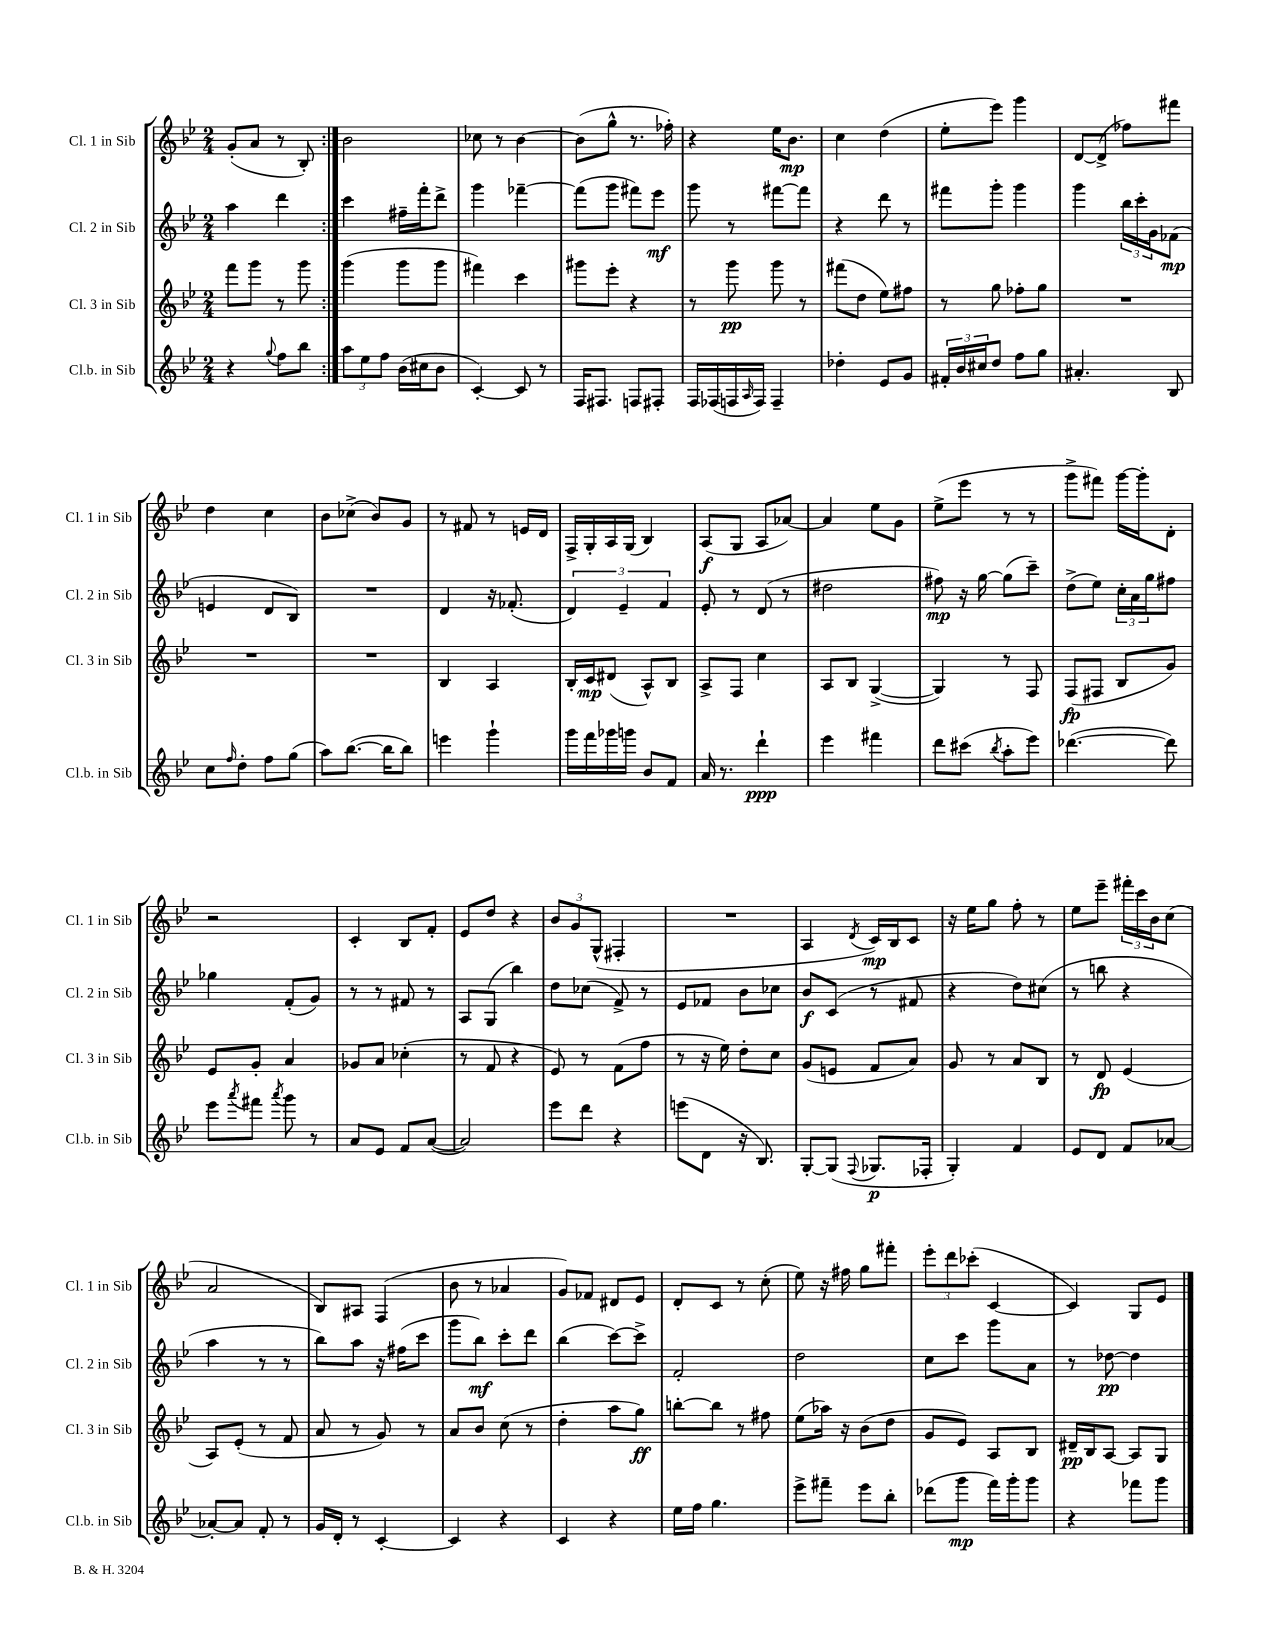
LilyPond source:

<<
\new StaffGroup <<
\new Staff = "s0" \with { instrumentName = "Cl. 1 in Sib" shortInstrumentName = "Cl. 1 in Sib" } {
    \clef treble \key bes \major \numericTimeSignature \time 2/4
    \repeat volta 2 { g'8-.( a'8 r8 bes8-.) | }
    bes'2 |
    ces''8 r8 bes'4~ |
    bes'8( g''8-^ r8. fes''16-.) |
    r4 ees''16 bes'8.\mp |
    c''4 d''4( |
    ees''8-. ees'''8) g'''4 |
    d'8~ d'8->( fes''8) fis'''8 |
    d''4 c''4 |
    bes'8 ces''8->( bes'8) g'8 |
    r8 fis'8 r8 e'16 d'16 |
    f16-> g16-. a16 g16( bes4) |
    a8\f( g8 a8 aes'8~) |
    aes'4 ees''8 g'8 |
    ees''8->( ees'''8 r8 r8 |
    g'''8-> fis'''8) g'''16~ g'''16-. d'8-. |
    r2 |
    c'4-. bes8 f'8-. |
    ees'8 d''8 r4 |
    \tuplet 3/2 { bes'8 g'8 g8-^( } fis4-. |
    R2 |
    a4 \acciaccatura { d'8 } c'16\mp) bes16 c'8 |
    r16 ees''16 g''8 f''8-. r8 |
    ees''8 ees'''8-- \tuplet 3/2 { fis'''16-. c'''16 bes'16 } c''8( |
    a'2 |
    bes8) ais8 f4( |
    bes'8 r8 aes'4 |
    g'8) fes'8 dis'8 ees'8 |
    d'8-. c'8 r8 c''8-.( |
    ees''8) r16 fis''16 g''8 fis'''8-. |
    \tuplet 3/2 { ees'''8-. d'''8 ces'''8-.( } c'4~ |
    c'4) g8 ees'8 \bar "|." |
}
\new Staff = "s1" \with { instrumentName = "Cl. 2 in Sib" shortInstrumentName = "Cl. 2 in Sib" } {
    \clef treble \key bes \major \numericTimeSignature \time 2/4
    \repeat volta 2 { a''4 d'''4 | }
    c'''4 fis''16-- f'''16-. d'''8-> |
    g'''4 fes'''4~-- |
    fes'''8( g'''8 fis'''8) ees'''8\mf |
    g'''8 r8 fis'''8~ fis'''8 |
    r4 d'''8 r8 |
    fis'''8 g'''8-. g'''4 |
    g'''4 \tuplet 3/2 { bes''16 c'''16-. g'16 } fes'8\mp( |
    e'4 d'8 bes8) |
    R2 |
    d'4 r16 fes'8.-.( |
    \tuplet 3/2 { d'4) ees'4-- f'4 } |
    ees'8-. r8 d'8( r8 |
    dis''2 |
    fis''8\mp) r16 g''16~ g''8( c'''8--) |
    d''8->( ees''8) \tuplet 3/2 { c''16-. a'16 g''16 } fis''8 |
    ges''4 f'8-.( g'8) |
    r8 r8 fis'8 r8 |
    a8 g8( bes''4) |
    d''8 ces''8( f'8->) r8 |
    ees'8 fes'8 bes'8 ces''8 |
    bes'8\f c'8( r8 fis'8 |
    r4 d''8) cis''8( |
    r8 b''8 r4 |
    a''4 r8 r8 |
    bes''8) a''8 r16 fis''16( c'''8 |
    g'''8 bes''8\mf) c'''8-. d'''8 |
    bes''4( c'''8~) c'''8-> |
    f'2-. |
    d''2 |
    c''8 c'''8 g'''8 a'8 |
    r8 des''8~\pp des''4 \bar "|." |
}
\new Staff = "s2" \with { instrumentName = "Cl. 3 in Sib" shortInstrumentName = "Cl. 3 in Sib" } {
    \clef treble \key bes \major \numericTimeSignature \time 2/4
    \repeat volta 2 { f'''8 g'''8 r8 g'''8 | }
    g'''4( g'''8 g'''8 |
    fis'''4) c'''4 |
    gis'''8 ees'''8-. r4 |
    r8 g'''8\pp g'''8 r8 |
    fis'''8( d''8 ees''8) fis''8 |
    r8 g''8 fes''8-. g''8 |
    R2 |
    R2 |
    R2 |
    bes4 a4 |
    bes16-. c'16\mp dis'8( a8-^) bes8 |
    a8-> f8 c''4 |
    a8 bes8 g4~->( |
    g4) r8 f8 |
    f8\fp( fis8 bes8 g'8) |
    ees'8 g'8-. a'4 |
    ges'8 a'8 ces''4-.( |
    r8 f'8 r4 |
    ees'8) r8 f'8( f''8 |
    r8 r16 ees''16) d''8-. c''8 |
    g'8( e'8 f'8 a'8) |
    g'8 r8 a'8 bes8 |
    r8 d'8\fp ees'4( |
    a8) ees'8-.( r8 f'8 |
    a'8 r8 g'8) r8 |
    a'8 bes'8 c''8( r8 |
    d''4-. a''8 g''8\ff) |
    b''8~-. b''8 r8 fis''8 |
    ees''8( aes''16) r16 bes'8( d''8 |
    g'8 ees'8) a8 bes8 |
    dis'16--\pp bes16 a8~ a8 g8 \bar "|." |
}
\new Staff = "s3" \with { instrumentName = "Cl.b. in Sib" shortInstrumentName = "Cl.b. in Sib" } {
    \clef treble \key bes \major \numericTimeSignature \time 2/4
    \repeat volta 2 { r4 \appoggiatura { g''8 } f''8 bes''8 | }
    \tuplet 3/2 { a''8 ees''8 f''8 } bes'16( cis''16 bes'8 |
    c'4~-.) c'8 r8 |
    f16 fis8. f8 fis8-. |
    f16 fes16( f16 \grace { a16 } f16) f4-- |
    des''4-. ees'8 g'8 |
    \tuplet 3/2 { fis'16-. bes'16 cis''16 } d''8 f''8 g''8 |
    ais'4.-. bes8 |
    c''8 \grace { f''16 } d''8-. f''8 g''8( |
    a''8) bes''8.~( bes''16 bes''8) |
    e'''4 g'''4-! |
    g'''16 f'''16 ges'''16 g'''16 bes'8 f'8 |
    a'16 r8. d'''4-!\ppp |
    ees'''4 fis'''4 |
    d'''8 cis'''8( \acciaccatura { bes''8 } a''8-. ees'''8) |
    des'''4.~( des'''8) |
    ees'''8 \acciaccatura { a'''8 } fis'''8 \acciaccatura { a'''8 } g'''8 r8 |
    a'8 ees'8 f'8 a'8~( |
    a'2) |
    ees'''8 d'''8 r4 |
    e'''8( d'8 r16 bes8.) |
    g8~-. g8( \appoggiatura { f8 } ges8.\p fes16-. |
    g4-.) f'4 |
    ees'8 d'8 f'8 aes'8~ |
    aes'8~-. aes'8 f'8-. r8 |
    g'16 d'16-. r8 c'4~-. |
    c'4 r4 |
    c'4 r4 |
    ees''16 f''16 g''4. |
    ees'''8-> fis'''8-- ees'''8 bes''8-. |
    des'''8( g'''8\mp f'''16) g'''16-. g'''8 |
    r4 fes'''8 g'''8 \bar "|." |
}
>>
>>
\layout { \context { \Score \remove "Bar_number_engraver" } }
